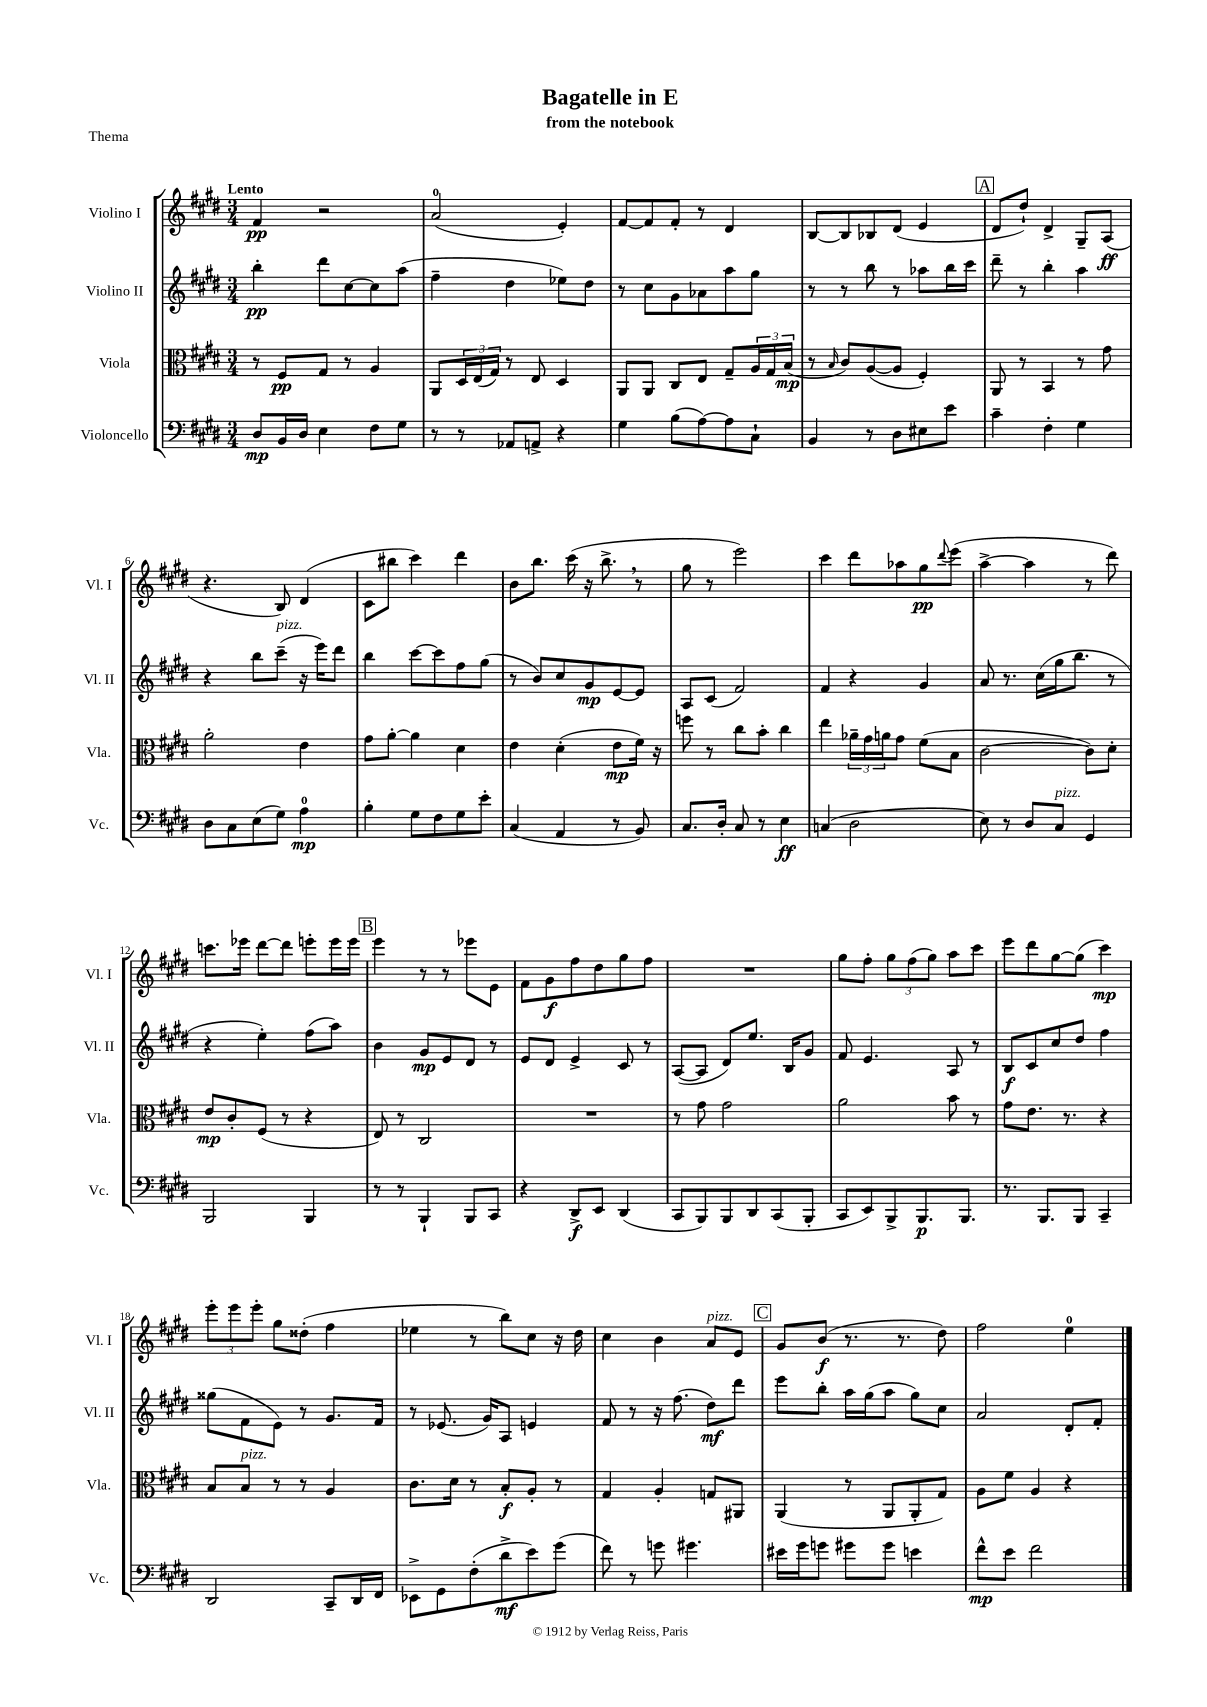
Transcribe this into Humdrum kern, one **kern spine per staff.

**kern	**dynam	**kern	**dynam	**kern	**dynam	**kern	**dynam
*part4	*part4	*part3	*part3	*part2	*part2	*part1	*part1
*staff4	*staff4	*staff3	*staff3	*staff2	*staff2	*staff1	*staff1
*I"Violoncello	*	*I"Viola	*	*I"Violino II	*	*I"Violino I	*
*I'Vc.	*	*I'Vla.	*	*I'Vl. II	*	*I'Vl. I	*
*clefF4	*	*clefC3	*	*clefG2	*	*clefG2	*
*k[f#c#g#d#]	*	*k[f#c#g#d#]	*	*k[f#c#g#d#]	*	*k[f#c#g#d#]	*
*M3/4	*	*M3/4	*	*M3/4	*	*M3/4	*
=1	=1	=1	=1	=1	=1	=1	=1
!	!	!	!	!	!	!LO:TX:a:B:t=Lento	!
8D#/L	mp	8r	.	4bb'\	pp	4f#/	pp
16BB/L	.	8F#/L	pp	.	.	.	.
16D#/JJ	.	.	.	.	.	.	.
4E\	.	8G#/J	.	8ddd#\L	.	2r	.
.	.	8r	.	[8cc#\	.	.	.
8F#\L	.	4A/	.	8cc#\]	.	.	.
8G#\J	.	.	.	(8aa\J	.	.	.
=2	=2	=2	=2	=2	=2	=2	=2
8r	.	8AA/L	.	4ff#~\	.	(2a/	.
8r	.	24D#/L	.	.	.	.	.
.	.	(24E/	.	.	.	.	.
.	.	24G#/JJ)	.	.	.	.	.
8AA-X/L	.	8r	.	4dd#\	.	.	.
8AAn^/J	.	8E/	.	.	.	.	.
4r	.	4D#/	.	8ee-X\L)	.	4e'/)	.
.	.	.	.	8dd#\J	.	.	.
=3	=3	=3	=3	=3	=3	=3	=3
4G#\	.	8AA/L	.	8r	.	[8f#/L	.
.	.	8AA/J	.	8cc#\L	.	8f#/]	.
(8B\L	.	8C#/L	.	8g#\	.	8f#'/J	.
[8A\)	.	8E/J	.	8a-X\	.	8r	.
8A\]	.	8G#~/L	.	8aa\	.	4d#/	.
8C#`\J	.	24A/L	.	8gg#\J	.	.	.
.	.	24G#/	.	.	.	.	.
.	.	(24B/JJ	mp	.	.	.	.
=4	=4	=4	=4	=4	=4	=4	=4
4BB/	.	8r	.	8r	.	[8B/L	.
.	.	16qqB/	.	.	.	.	.
.	.	8c#/L)	.	8r	.	8B/]	.
8r	.	([8A/	.	8bb\	.	8B-X/	.
8D#\L	.	8A/J]	.	8r	.	(8d#/J	.
8E#X\	.	4F#'/)	.	8aa-X\L	.	4e/	.
8e\J	.	.	.	16bb\L	.	.	.
.	.	.	.	16ccc#\JJ	.	.	.
!!LO:REH:place=s1:t=A
=5	=5	=5	=5	=5	=5	=5	=5
4c#~\	.	8AA/	.	8ddd#~\	.	8d#/L	.
.	.	8r	.	8r	.	8dd#`/J)	.
4F#'\	.	4BB/	.	4bb'\	.	4d#^/	.
4G#\	.	8r	.	4aa\	.	8G#~/L	.
.	.	8g#\	.	.	.	(8A/J	ff
!!LO:LB:g=z
=6	=6	=6	=6	=6	=6	=6	=6
8D#\L	.	2a'\	.	4r	.	4.r	.
8C#\	.	.	.	.	.	.	.
(8E\	.	.	.	8bb\L	.	.	.
!	!	!	!	!LO:TX:a:i:t=pizz.	!	!	!
8G#\J)	.	.	.	(8ccc#~\J	.	8B/)	.
4A\	mp	4e\	.	16r	.	(4d#/	.
.	.	.	.	16eee\KL)	.	.	.
.	.	.	.	8ddd#\J	.	.	.
=7	=7	=7	=7	=7	=7	=7	=7
4B'\	.	8g#\L	.	4bb\	.	8c#\L	.
.	.	[8a'\J	.	.	.	8bb#X\J	.
8G#\L	.	4a\]	.	[8ccc#\L	.	4ccc#\)	.
8F#\	.	.	.	8ccc#\]	.	.	.
8G#\	.	4d#\	.	8ff#\	.	4ddd#\	.
8e'\J	.	.	.	(8gg#\J	.	.	.
=8	=8	=8	=8	=8	=8	=8	=8
(4C#/	.	4e\	.	8r	.	8b\L	.
.	.	.	.	8b/L)	.	8.bb\J	.
4AA/	.	(4d#'\	.	8cc#/	.	.	.
.	.	.	.	.	.	(16ccc#\	.
.	.	.	.	8g#/	mp	16r	.
.	.	.	.	.	.	8.bb^,\	.
8r	.	8e\L	mp	[8e/	.	.	.
8BB/)	.	16f#\Jk)	.	8e/J]	.	8r	.
.	.	16r	.	.	.	.	.
=9	=9	=9	=9	=9	=9	=9	=9
8.C#/L	.	8ffn\	.	8A/L	.	8gg#\	.
.	.	8r	.	(8c#/J	.	8r	.
16D#'/Jk	.	.	.	.	.	.	.
8C#/	.	8cc#\L	.	2f#/)	.	2eee\)	.
8r	.	8b'\J	.	.	.	.	.
4E\	ff	4cc#\	.	.	.	.	.
=10	=10	=10	=10	=10	=10	=10	=10
(4Cn/	.	4ee\	.	4f#/	.	4ccc#\	.
2D#\	.	24a-X~\LL	.	4r	.	8ddd#\L	.
.	.	24g#\	.	.	.	.	.
.	.	24an\J	.	.	.	.	.
.	.	8g#\J	.	.	.	8aa-X\	.
.	.	(8f#\L	.	4g#/	.	8gg#\	pp
.	.	.	.	.	.	8qqddd#/	.
.	.	8B\J	.	.	.	(8eee\J	.
=11	=11	=11	=11	=11	=11	=11	=11
8E\)	.	[2c#\	.	8a/	.	[4aa^\	.
8r	.	.	.	8.r	.	.	.
8D#/L	.	.	.	.	.	4aa\]	.
.	.	.	.	(16cc#\LL	.	.	.
!LO:TX:a:i:t=pizz.	!	!	!	!	!	!	!
8C#/J	.	.	.	16gg#\J	.	.	.
.	.	.	.	8.bb\J	.	.	.
4GG#/	.	8c#\L])	.	.	.	8r	.
.	.	8d#'\J	.	8r	.	8ddd#\)	.
!!LO:LB:g=z
=12	=12	=12	=12	=12	=12	=12	=12
2BBB/	.	8e/L	mp	4r	.	8.cccn\L	.
.	.	8c#'/	.	.	.	.	.
.	.	.	.	.	.	16eee-X\Jk	.
.	.	(8F#/J	.	4ee'\)	.	[8ddd#\L	.
.	.	8r	.	.	.	8ddd#\J]	.
4BBB/	.	4r	.	(8ff#\L	.	8eeen'\L	.
.	.	.	.	8aa\J)	.	16eee\L	.
.	.	.	.	.	.	16eee\JJ	.
!!LO:REH:place=s1:t=B
=13	=13	=13	=13	=13	=13	=13	=13
8r	.	8E/)	.	4b\	.	4eee\	.
8r	.	8r	.	.	.	.	.
4BBB`/	.	2C#/	.	8g#/L	mp	8r	.
.	.	.	.	8e/	.	8r	.
8BBB/L	.	.	.	8d#/J	.	8eee-X\L	.
8CC#/J	.	.	.	8r	.	8e\J	.
=14	=14	=14	=14	=14	=14	=14	=14
4r	.	2.r	.	8e/L	.	8f#\L	.
.	.	.	.	8d#/J	.	8g#\	f
8DD#^/L	f	.	.	4e^/	.	8ff#\	.
8EE/J	.	.	.	.	.	8dd#\	.
(4DD#/	.	.	.	8c#/	.	8gg#\	.
.	.	.	.	8r	.	8ff#\J	.
=15	=15	=15	=15	=15	=15	=15	=15
8CC#/L	.	8r	.	([8A/L	.	2.r	.
8BBB/)	.	8g#\	.	8A/J]	.	.	.
8BBB/	.	2g#\	.	8d#/L)	.	.	.
8DD#/	.	.	.	8.ee/J	.	.	.
(8CC#/	.	.	.	.	.	.	.
.	.	.	.	16B/KL	.	.	.
8BBB'/J	.	.	.	8g#/J	.	.	.
=16	=16	=16	=16	=16	=16	=16	=16
8CC#/L	.	2a\	.	8f#/	.	8gg#\L	.
8EE/)	.	.	.	4.e/	.	8ff#'\J	.
8BBB^/	.	.	.	.	.	12gg#\L	.
.	.	.	.	.	.	(12ff#\	.
8.BBB/	p	.	.	.	.	.	.
.	.	.	.	.	.	12gg#\J)	.
.	.	8b\	.	8A/	.	8aa\L	.
8.BBB/J	.	.	.	.	.	.	.
.	.	8r	.	8r	.	8ccc#\J	.
=17	=17	=17	=17	=17	=17	=17	=17
8.r	.	8g#\L	.	8B/L	f	8eee\L	.
.	.	8.e\J	.	8c#/	.	8ddd#\	.
8.BBB/L	.	.	.	.	.	.	.
.	.	.	.	8cc#/	.	[8gg#\	.
.	.	8.r	.	.	.	.	.
8BBB/J	.	.	.	8dd#/J	.	(8gg#\J]	.
4CC#~/	.	4r	.	4ff#\	.	4ccc#\)	mp
!!LO:LB:g=z
=18	=18	=18	=18	=18	=18	=18	=18
2DD#/	.	8B/L	.	(8gg##X\L	.	12eee'\L	.
.	.	.	.	.	.	12eee\	.
!	!	!LO:TX:a:i:t=pizz.	!	!	!	!	!
.	.	8B/J	.	8f#\	.	.	.
.	.	.	.	.	.	12eee'\J	.
.	.	8r	.	8e\J)	.	8gg#\L	.
.	.	8r	.	8r	.	(8dd##X'\J	.
8CC#~/L	.	4A/	.	8.g#/L	.	4ff#\	.
16DD#/L	.	.	.	.	.	.	.
16FF#/JJ	.	.	.	16f#/Jk	.	.	.
=19	=19	=19	=19	=19	=19	=19	=19
8EE-X^\L	.	8.c#\L	.	8r	.	4ee-X\	.
8GG#\	.	.	.	(8.e-X/	.	.	.
.	.	16d#\Jk	.	.	.	.	.
(8F#'\	.	8r	.	.	.	8r	.
.	.	.	.	16g#/KL)	.	.	.
8d#^\	mf	8B'/L	f	8A/J	.	8bb\L)	.
8e\)	.	8A'/J	.	4en/	.	8cc#\J	.
(8g#\J	.	8r	.	.	.	16r	.
.	.	.	.	.	.	16dd#\	.
=20	=20	=20	=20	=20	=20	=20	=20
8f#\)	.	4G#/	.	8f#/	.	4cc#\	.
8r	.	.	.	8r	.	.	.
8gn\	.	4A'/	.	16r	.	4b\	.
.	.	.	.	(8.ff#\	.	.	.
4.g#X\	.	.	.	.	.	.	.
!	!	!	!	!	!	!LO:TX:a:i:t=pizz.	!
.	.	8Gn/L	.	8dd#\L)	mf	8a/L	.
.	.	8AA#X/J	.	8ddd#\J	.	8e/J	.
!!LO:REH:place=s1:t=C
=21	=21	=21	=21	=21	=21	=21	=21
16e#X\LL	.	(4AA/	.	8eee\L	.	8g#/L	.
16g#\J	.	.	.	.	.	.	.
8gn\J	.	.	.	8bb'\J	.	(8b/J	f
8g#X\L	.	8r	.	16aa\LL	.	8.r	.
.	.	.	.	(16gg#\J	.	.	.
8g#\J	.	8AA/L	.	8aa\J	.	.	.
.	.	.	.	.	.	8.r	.
4en\	.	8AA'/	.	8gg#\L)	.	.	.
.	.	8G#/J)	.	8cc#\J	.	8dd#\)	.
=22	=22	=22	=22	=22	=22	=22	=22
8f#^^\L	mp	8A\L	.	2a/	.	2ff#\	.
8e\J	.	8f#\J	.	.	.	.	.
2f#\	.	4A/	.	.	.	.	.
.	.	4r	.	8d#'/L	.	4ee\	.
.	.	.	.	8f#'/J	.	.	.
==	==	==	==	==	==	==	==
*-	*-	*-	*-	*-	*-	*-	*-
